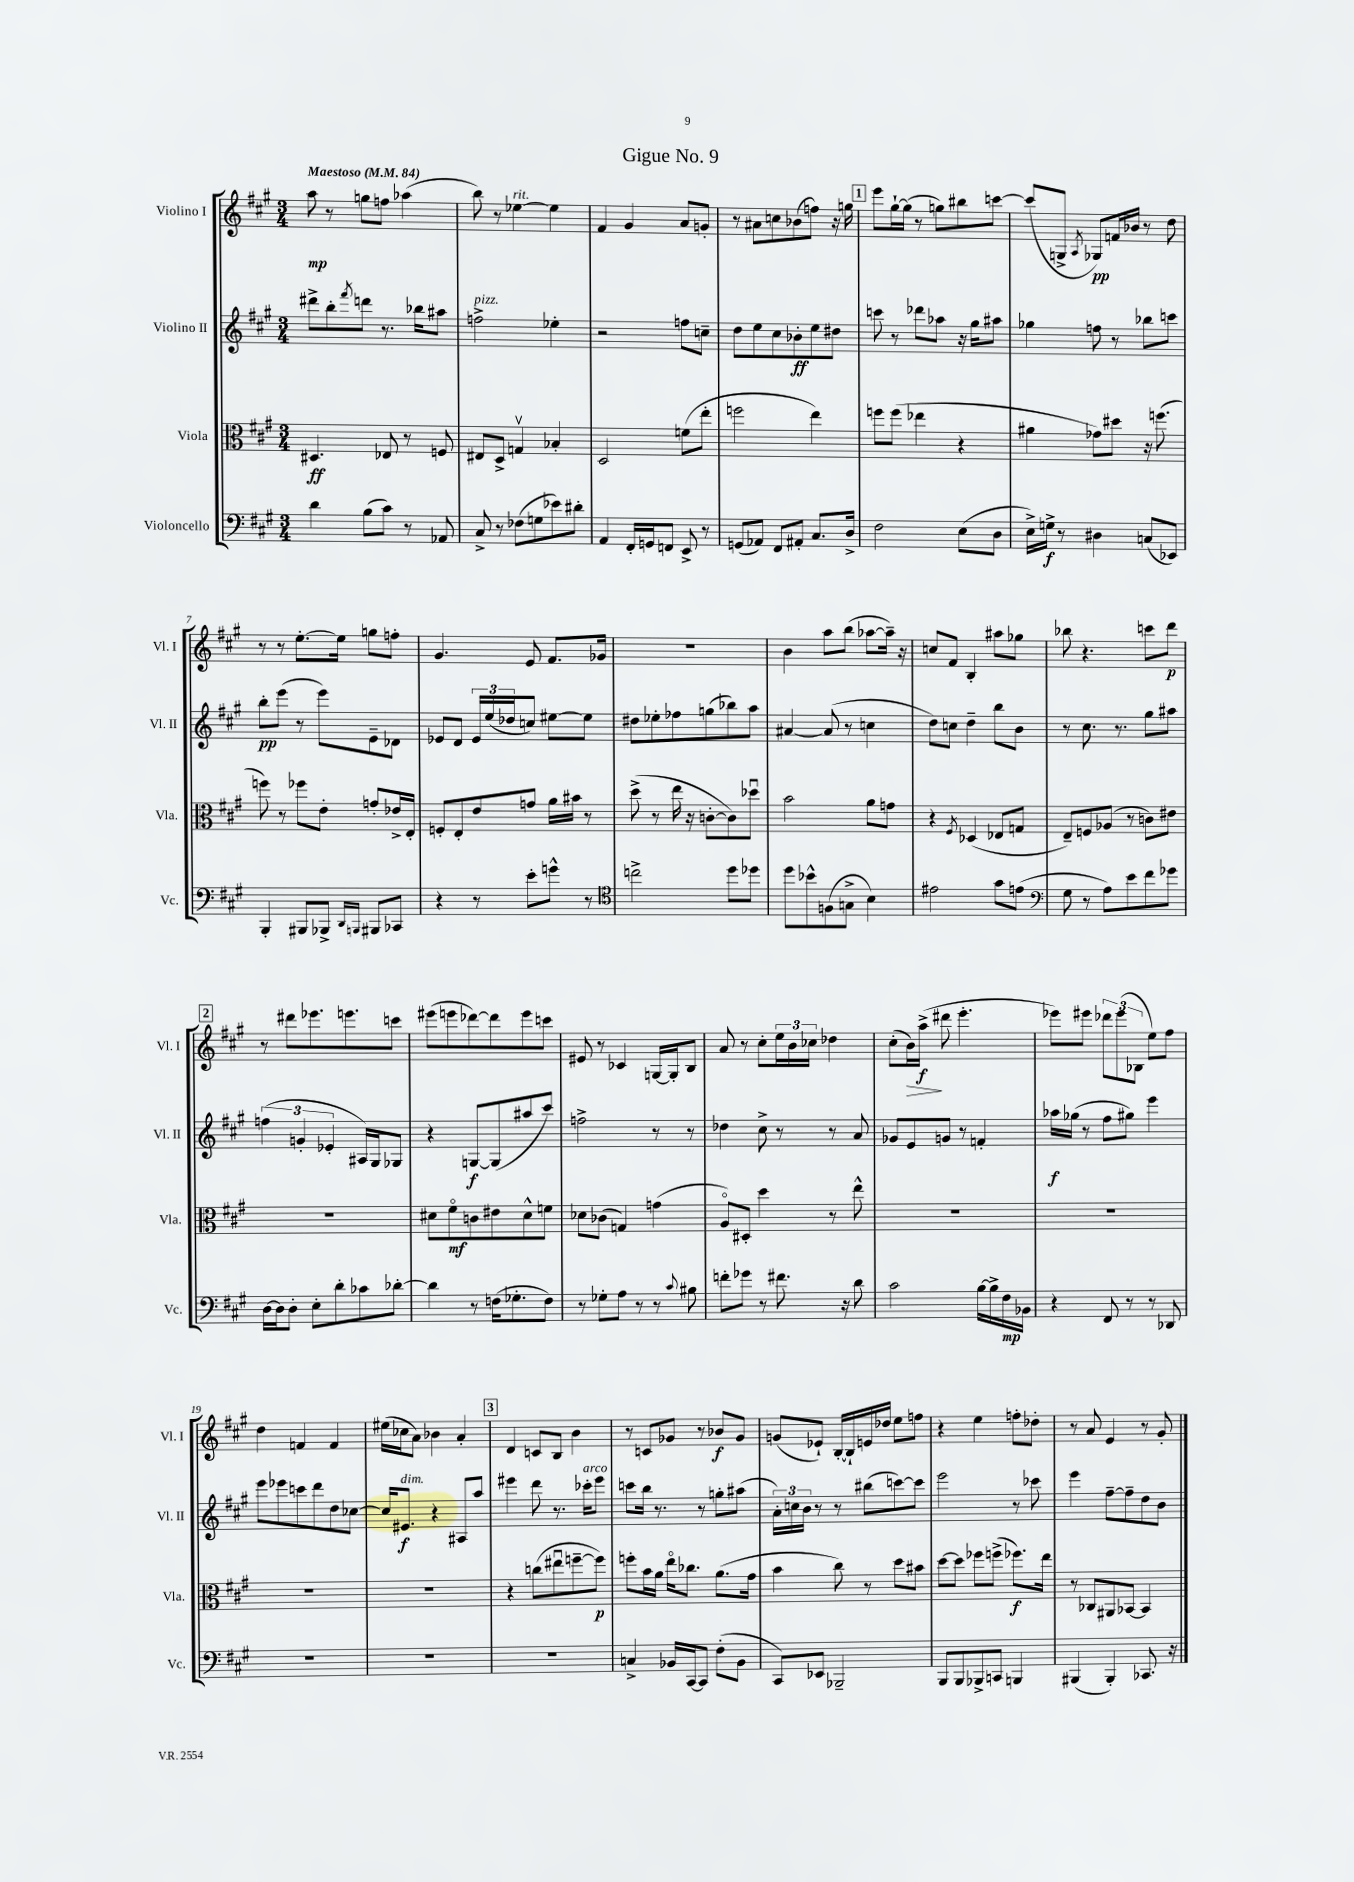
\header { title = "Gigue No. 9" }
<<
\new StaffGroup <<
\new Staff = "s0" \with { instrumentName = "Violino I" shortInstrumentName = "Vl. I" } {
    \clef treble \key a \major \numericTimeSignature \time 3/4 \tempo "Maestoso" 4 = 84
    a''8\mp r8 g''8 f''8 aes''4( |
    b''8) r8 ees''4~^\markup { \italic "rit." } ees''4 |
    fis'4 gis'4 a'8 g'8-. |
    r8 ais'8 c''8 bes'8( f''8) r16 g''16 |
    \mark \markup { \box "1" } e'''8 gis''16~-! gis''16( r8 g''8) bis''8 c'''8~ |
    c'''8( g8-> \acciaccatura { a8 } ges8\pp) f'16 bes'16 r8 d''8 |
    r8 r8 e''8.~-. e''16 g''8 f''8-. |
    gis'4. e'8 fis'8. ges'16 |
    R2. |
    b'4 a''8 b''8( aes''8~ aes''16--) r16 |
    c''8 fis'8 b4-. ais''8 ges''8 |
    bes''8 r4. c'''8 d'''8\p |
    \mark \markup { \box "2" } r8 dis'''8 ees'''8. e'''8. c'''8 |
    eis'''8( e'''8 des'''8~) des'''8 e'''8 c'''8 |
    eis'8 r8 ces'4 g16~ g16-. b8 |
    a'8 r8 cis''8-. \tuplet 3/2 { e''16 b'16 ces''16 } des''4 |
    cis''8-.( b'16\>) a''16->\f\!( dis'''8 e'''4.-. |
    ees'''8) eis'''8 \tuplet 3/2 { des'''8 eis'''8( bes8 } e''8) fis''8 |
    d''4 f'4 f'4 |
    eis''16( ces''16 a'8) bes'4 a'4-. |
    \mark \markup { \box "3" } d'4 c'8 b8 b'4 |
    r8 c'8 ges'8 r8 bes'8\f ges'8 |
    g'8( ees'8-!) b16~-. b16-! e'16 des''16 e''8 f''8 |
    r4 e''4 f''8-. des''8-. |
    r8 a'8 e'4 r8 gis'8-. \bar "|." |
}
\new Staff = "s1" \with { instrumentName = "Violino II" shortInstrumentName = "Vl. II" } {
    \clef treble \key a \major \numericTimeSignature \time 3/4
    dis'''8-> b''8-. \acciaccatura { fis'''8 } d'''8 r8. bes''16 ais''8 |
    f''2->^\markup { \italic "pizz." } ees''4-. |
    r2 f''8 c''8-- |
    d''8 e''8 cis''8 bes'8-.\ff e''8 dis''8 |
    \mark \markup { \box "1" } c'''8 r8 des'''8 aes''8 r16 gis''16 ais''8 |
    ges''4 f''8 r8 bes''8 c'''8 |
    b''8-.\pp e'''8( r8 e'''8) e'8-- des'8 |
    ees'8 d'8 \tuplet 3/2 { ees'16 e''16( des''16 } c''8) eis''8~ eis''8 |
    dis''8 ees''8-. fes''8 g''8( bes''8) a''8 |
    ais'4~ ais'8( r8 c''4 |
    d''8) c''8 d''4-- b''8 b'8 |
    r8 cis''8. r8. gis''8 ais''8 |
    \mark \markup { \box "2" } \tuplet 3/2 { f''4( g'4-. ees'4-. } ais16) gis16 ges8 |
    r4 g8~\f g8( ais''8 cis'''8) |
    f''2-> r8 r8 |
    des''4 cis''8-> r8 r8 a'8 |
    ges'8 e'8 g'8 r8 f'4-. |
    aes''16\f ges''16( r8 fis''8 gis''8) e'''4 |
    e'''8 ees'''8 c'''8 d'''8 d''8 ces''8~ |
    ces''16 eis'8.\f^\markup { \italic "dim." } r4 ais8 a''8 |
    \mark \markup { \box "3" } eis'''4 d'''8 r8. ces'''16-.^\markup { \italic "arco" } eis'''8 |
    c'''8 b''16 r8. r8 g''8-. ais''8( |
    \tuplet 3/2 { a'16-.) c''16 b'16 } r8 r8 bis''8( c'''8~) c'''8 |
    e'''2 r8 ces'''8 |
    e'''4 fis''8~-- fis''8-- d''8 b'8 \bar "|." |
}
\new Staff = "s2" \with { instrumentName = "Viola" shortInstrumentName = "Vla." } {
    \clef alto \key a \major \numericTimeSignature \time 3/4
    dis4.\ff ees8 r8 f8 |
    eis8 d8-> g4\upbow bes4-. |
    d2 f'8( e''8-. |
    f''2 e''4) |
    \mark \markup { \box "1" } f''8 f''8( ees''4 r4 |
    ais'4 ges'8) dis''8 r16 f''8.( |
    f''8) r8 fes''8 e'8-. g'8-. ees'16-> e16-. |
    f8-. e8-. e'8 g'8 a'16 bis'16 r8 |
    d''8->( r8 e''16 r16 c'8~-. c'8) des''8\downbow |
    b'2 a'8 g'8 |
    r4 \acciaccatura { fis8 } des4( ees8 g8 |
    e8--) f8 aes8( r8 c'8) eis'8 |
    \mark \markup { \box "2" } R2. |
    dis'8 fis'8\flageolet\mf c'8 eis'8 dis'8-^ f'8 |
    des'8 ces'8( g4) g'4( |
    a8\flageolet) dis8-. d''4 r8 e''8-^ |
    R2. |
    R2. |
    R2. |
    R2. |
    \mark \markup { \box "3" } r4 c''8( eis''8\downbow f''8~-- f''8\p) |
    f''8-. b'16 a'16 e''16\flageolet ces''8. a'8.( gis'16 |
    b'4 cis''8) r8 d''8 bis'8 |
    d''8~ d''8 fes''8 f''8->( fes''8.\f) e''16 |
    r8 ces8 ais,8 bes,8~ bes,4 \bar "|." |
}
\new Staff = "s3" \with { instrumentName = "Violoncello" shortInstrumentName = "Vc." } {
    \clef bass \key a \major \numericTimeSignature \time 3/4
    d'4 b8( cis'8) r8 aes,8 |
    cis8-> r8 fes8( g8 ees'8) dis'8-. |
    a,4 fis,16-. g,16 f,8 e,8-> r8 |
    g,8( aes,8) fis,8 ais,8-. cis8. d16-> |
    \mark \markup { \box "1" } fis2 e8( d8 |
    e16->) g16->\f r8 dis4 c8( ees,8) |
    b,,4-. bis,,8 bes,,8-> \grace { d,16 b,,16 } bis,,8 ces,8 |
    r4 r8 e'8-. g'8-^ r8 |
    \clef tenor c''2-> d''8 des''8 |
    d''8 bes'8-^ f8( g8-> b4) |
    eis'2 gis'8 e'8( |
    \clef bass gis8 r8 a8) e'8 fis'8 ges'8 |
    \mark \markup { \box "2" } d16~ d16 d8-. e8-. d'8-. ces'8 des'8~-. |
    des'4 r8 f16( ges8.-. f8) |
    r8 ges8-. a8 r8 r8 \appoggiatura { cis'8 } bis8 |
    f'8-. ges'8 r8 fis'8. r16 d'8 |
    cis'2 b16~ b16-> fis16\mp bes,16 |
    r4 fis,8 r8 r8 des,8 |
    R2. |
    R2. |
    \mark \markup { \box "3" } R2. |
    c4-> bes,16 cis,16~ cis,8 fis8-.( bes,8 |
    cis,8) ees,8 bes,,2-- |
    b,,8 b,,8 bes,,8-> c,8 b,,4 |
    bis,,4( bis,,4-.) ces,8. r16 \bar "|." |
}
>>
>>
